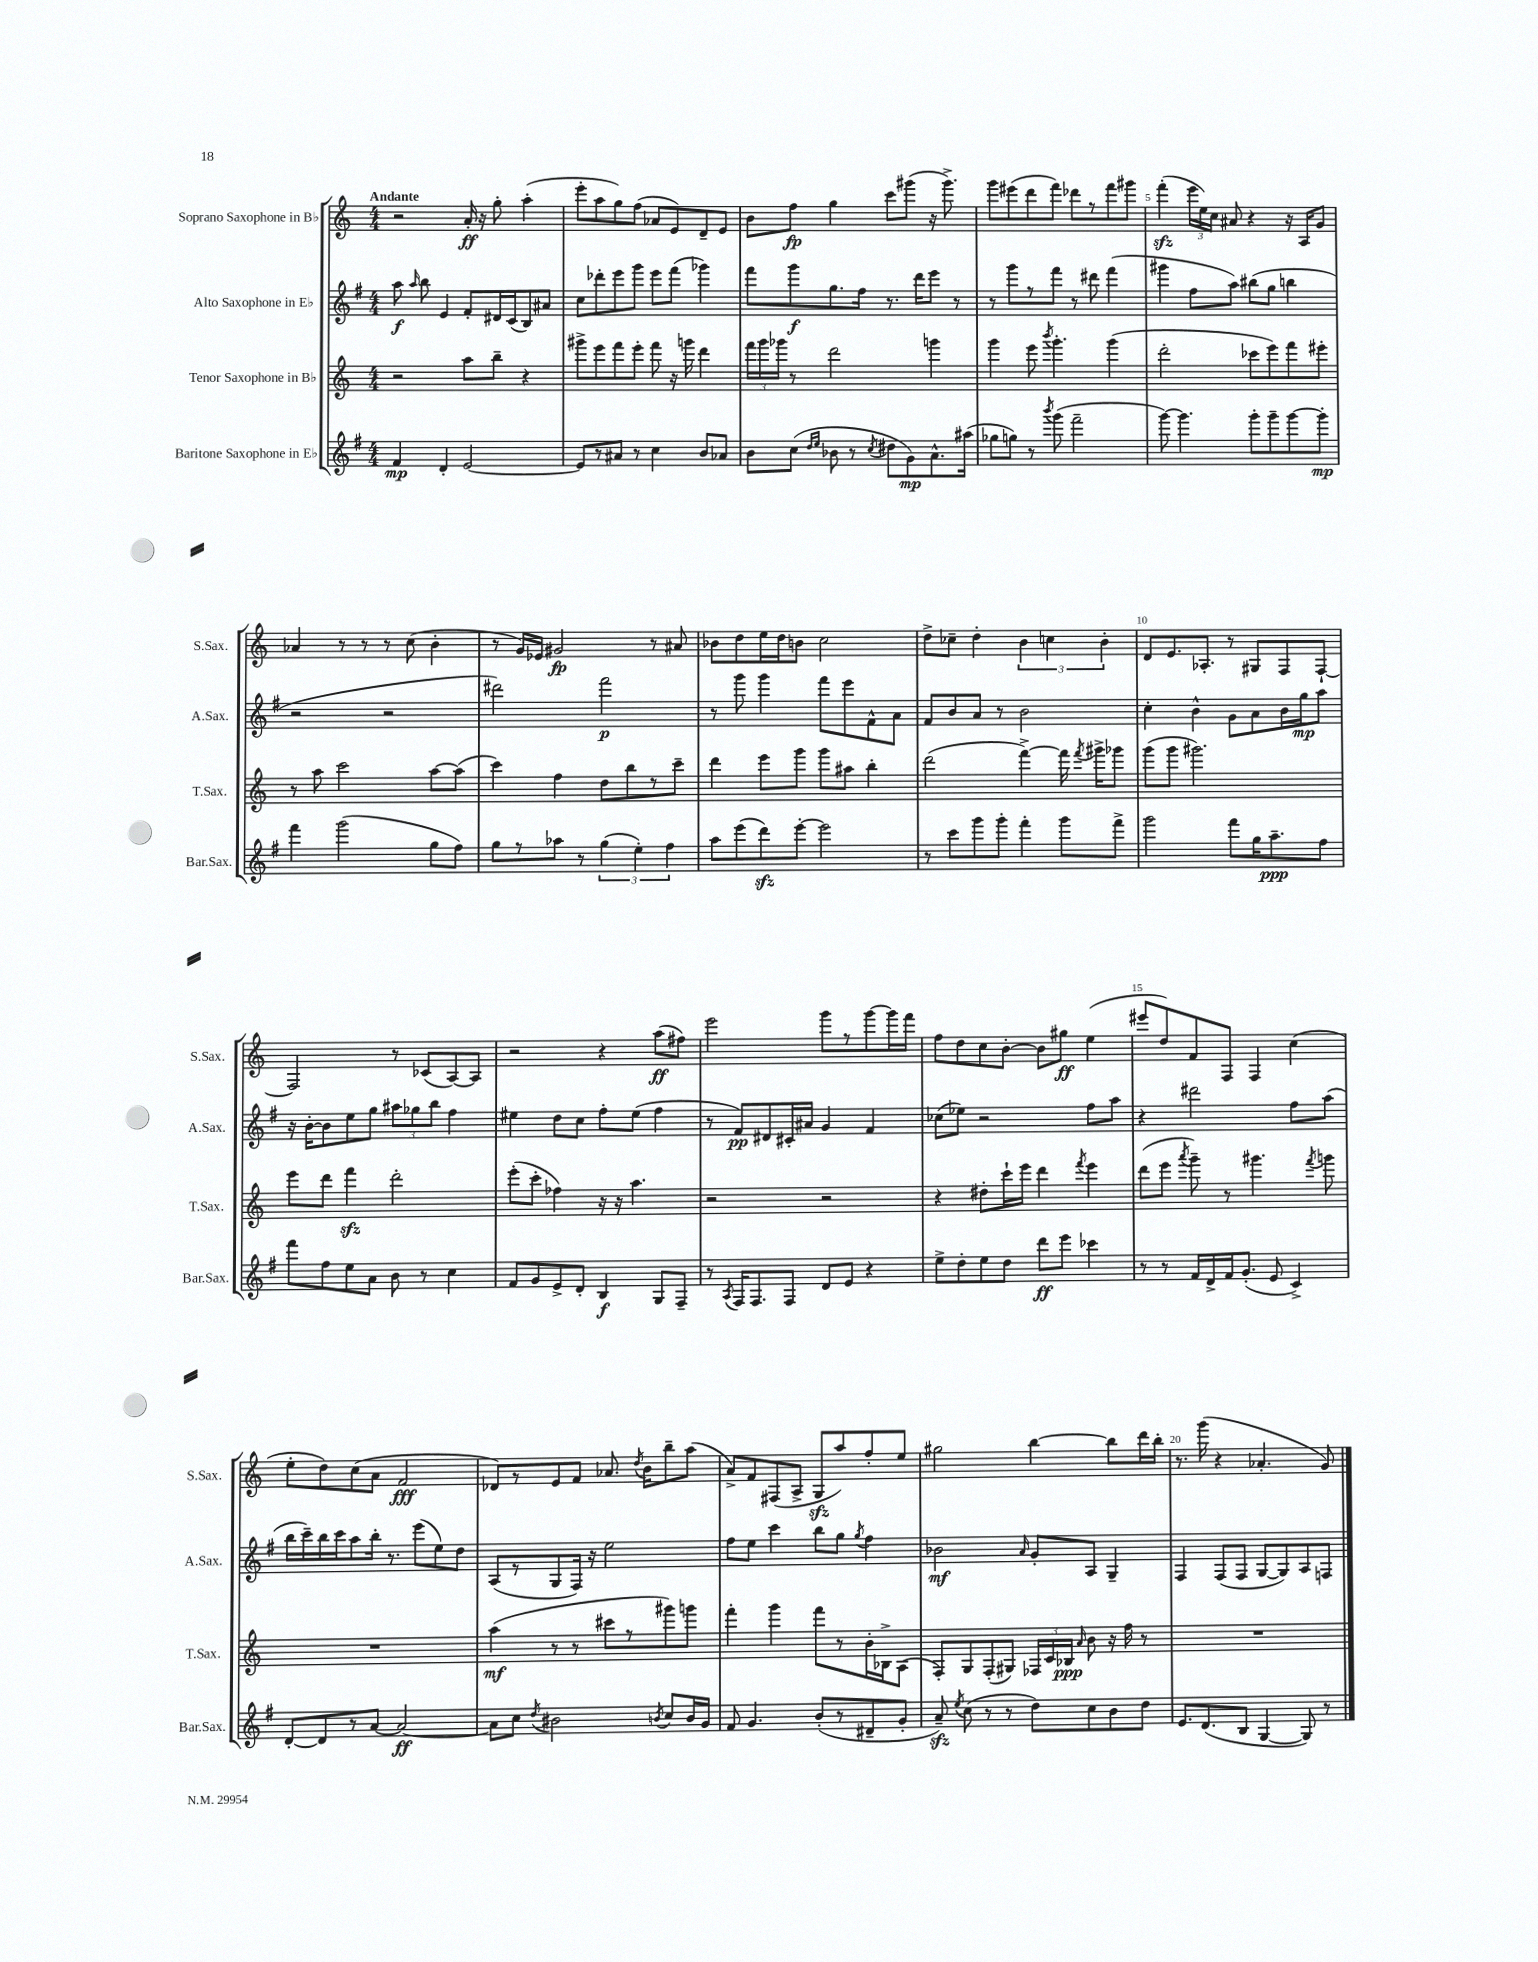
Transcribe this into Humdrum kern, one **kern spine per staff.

**kern	**dynam	**kern	**dynam	**kern	**dynam	**kern	**dynam
*part4	*part4	*part3	*part3	*part2	*part2	*part1	*part1
*staff4	*staff4	*staff3	*staff3	*staff2	*staff2	*staff1	*staff1
*I"Baritone Saxophone in E♭	*	*I"Tenor Saxophone in B♭	*	*I"Alto Saxophone in E♭	*	*I"Soprano Saxophone in B♭	*
*I'Bar.Sax.	*	*I'T.Sax.	*	*I'A.Sax.	*	*I'S.Sax.	*
*clefG2	*	*clefG2	*	*clefG2	*	*clefG2	*
*k[f#]	*	*k[]	*	*k[f#]	*	*k[]	*
*M4/4	*	*M4/4	*	*M4/4	*	*M4/4	*
=1	=1	=1	=1	=1	=1	=1	=1
!	!	!	!	!	!	!LO:TX:a:B:t=Andante	!
4f#/	mp	2r	.	8aa\	f	2r	.
.	.	.	.	16qqaa/	.	.	.
.	.	.	.	8bb\	.	.	.
4d'/	.	.	.	4e/	.	.	.
[2e/	.	8aa\L	.	8f#'/L	.	16a'/	ff
.	.	.	.	.	.	16r	.
.	.	8bb~\J	.	16d#X/L	.	8gg'\	.
.	.	.	.	(16c/J	.	.	.
.	.	4r	.	8B/)	.	(4aa'\	.
.	.	.	.	8a#X/J	.	.	.
=2	=2	=2	=2	=2	=2	=2	=2
8e/L]	.	8ggg#X^\L	.	8cc\L	.	8eee'\L	.
8r	.	8eee\	.	8ddd-X'\	.	8aa\	.
8a#X/J	.	8fff\	.	8eee\	.	8gg\)	.
8r	.	8eee'\J	.	8ggg\J	.	(8ff\J	.
4cc\	.	8fff\	.	8eee\L	.	8a-X/L	.
.	.	16r	.	(8fff#\J	.	8e/)	.
.	.	16gggn\	.	.	.	.	.
8b/L	.	4ddd\	.	4ggg-X\)	.	8d~/	.
8a-X/J	.	.	.	.	.	8e/J	.
=3	=3	=3	=3	=3	=3	=3	=3
8b\L	.	24fff\LL	.	8fff#\L	.	8b\L	.
.	.	24ggg\	.	.	.	.	.
.	.	24ggg-X\JJ	.	.	.	.	.
(8cc\J	.	8r	.	8ggg\	f	8ff\J	fp
16qqdd/LL	.	.	.	.	.	.	.
16qqee/JJ	.	.	.	.	.	.	.
8b-X\	.	2ddd\	.	8.gg\	.	4gg\	.
8r	.	.	.	.	.	.	.
.	.	.	.	16ff#\Jk	.	.	.
8qcc/	.	.	.	.	.	.	.
8dd#X\L	.	.	.	8.r	.	8ccc\L	.
8g\)	mp	.	.	.	.	(8ggg#X\J	.
.	.	.	.	16ddd\KL	.	.	.
8.a^^\	.	4gggn\	.	8eee\J	.	16r	.
.	.	.	.	.	.	8.ggg#^\)	.
.	.	.	.	8r	.	.	.
(16aa#X\Jk	.	.	.	.	.	.	.
=4	=4	=4	=4	=4	=4	=4	=4
8gg-X\L	.	4ggg\	.	8r	.	8ggg\L	.
8ggn\J)	.	.	.	8ggg\L	.	(8eee#X\	.
8r	.	8eee\	.	8r	.	8ddd\	.
8qbbb/	.	8qbbb/	.	.	.	.	.
(8ggg\	.	4.ggg'\	.	8fff#\J	.	8fff\J)	.
2fff#~\	.	.	.	8r	.	8ddd-X\L	.
.	.	.	.	8ddd#X\	.	8r	.
.	.	(4ggg\	.	(4fff#\	.	8fff\	.
.	.	.	.	.	.	8ggg#X\J	.
=5	=5	=5	=5	=5	=5	=5	=5
[8ggg\)	.	2ddd'\	.	4ggg#X\	.	(4fffzz'\	.
4.ggg\]	.	.	.	.	.	.	.
.	.	.	.	8ff#\L	.	24eee\LL	.
.	.	.	.	.	.	24ee\)	.
.	.	.	.	.	.	24cc\JJ	.
.	.	.	.	8aa\J)	.	8a#X/	.
8ggg'\L	.	8ccc-X\L	.	(8bb#X\L	.	4r	.
8ggg~\	.	8eee\)	.	8gg\J	.	.	.
[8ggg\	.	8fff\	.	4bbn\	.	16r	.
.	.	.	.	.	.	16A/KL	.
8ggg'\J]	mp	8eee#X'\J	.	.	.	8g/J	.
!!LO:LB:g=z
=6	=6	=6	=6	=6	=6	=6	=6
4fff#\	.	8r	.	2r	.	4a-X/	.
.	.	8aa\	.	.	.	.	.
(2ggg\	.	2ccc\	.	.	.	8r	.
.	.	.	.	.	.	8r	.
.	.	.	.	2r	.	8r	.
.	.	.	.	.	.	(8cc\	.
8gg\L	.	[8aa\L	.	.	.	4b'\	.
8ff#\J)	.	(8aa\J]	.	.	.	.	.
=7	=7	=7	=7	=7	=7	=7	=7
8gg\L	.	4ccc\)	.	2ddd#X\)	.	8r	.
8r	.	.	.	.	.	16g/LL)	.
.	.	.	.	.	.	16e-X/JJ	.
8aa-X\J	.	4ff\	.	.	.	2g#X/	fp
8r	.	.	.	.	.	.	.
(6gg\	.	8dd\L	.	2fff#\	p	.	.
.	.	8bb\	.	.	.	.	.
6ee'\)	.	.	.	.	.	.	.
.	.	8r	.	.	.	8r	.
6ff#\	.	.	.	.	.	.	.
.	.	8ccc~\J	.	.	.	8a#X/	.
=8	=8	=8	=8	=8	=8	=8	=8
8aa\L	.	4ddd\	.	8r	.	8b-X\L	.
(8eee\	.	.	.	8ggg\	.	8dd\	.
8dddzz\)	.	8eee\L	.	4ggg\	.	16ee\L	.
.	.	.	.	.	.	16dd\J	.
[8eee'\J	.	8ggg\J	.	.	.	8bn\J	.
2eee\]	.	8ggg\L	.	8fff#\L	.	2cc\	.
.	.	8aa#X\J	.	8eee\	.	.	.
.	.	4bb'\	.	8f#^^\	.	.	.
.	.	.	.	8a\J	.	.	.
=9	=9	=9	=9	=9	=9	=9	=9
8r	.	(2ddd\	.	8f#/L	.	8dd^\L	.
8ccc\L	.	.	.	8b/	.	8cc-X~\J	.
8ggg\	.	.	.	8a/J	.	4dd'\	.
8ggg'\J	.	.	.	8r	.	.	.
4fff#'\	.	[4fff^\)	.	2b\	.	6b\	.
.	.	.	.	.	.	6ccn\	.
8ggg\L	.	16fff\]	.	.	.	.	.
.	.	8qfff/	.	.	.	.	.
.	.	16ggg#X^\KL	.	.	.	.	.
.	.	.	.	.	.	6b'\	.
8fff#^\J	.	8ggg-X\J	.	.	.	.	.
=10	=10	=10	=10	=10	=10	=10	=10
2ggg\	.	(8ggg\L	.	4cc'\	.	8d/L	.
.	.	8ggg\J	.	.	.	8.e/	.
.	.	2.ggg#X\)	.	4b^^\	.	.	.
.	.	.	.	.	.	8.A-X'/J	.
8fff#\L	.	.	.	8g\L	.	8r	.
16gg\K	.	.	.	8a\	.	8G#X/L	.
8.aa~\	ppp	.	.	.	.	.	.
.	.	.	.	16b\L	.	8F/	.
.	.	.	.	16gg\J	mp	.	.
8ff#\J	.	.	.	8aa\J	.	[8F`/J	.
!!LO:LB:g=z
=11	=11	=11	=11	=11	=11	=11	=11
8fff#\L	.	8eee\L	.	16r	.	2F/]	.
.	.	.	.	[16b'\KL	.	.	.
8ff#\	.	8ddd\J	.	8b\]	.	.	.
8ee\	.	4fffzz\	.	8ee\	.	.	.
8a\J	.	.	.	8gg\J	.	.	.
8b\	.	2ddd'\	.	12aa#X\L	.	8r	.
.	.	.	.	12gg-X\	.	.	.
8r	.	.	.	.	.	(8c-X/L	.
.	.	.	.	12bb\J	.	.	.
4cc\	.	.	.	4ff#\	.	[8A/)	.
.	.	.	.	.	.	8A/J]	.
=12	=12	=12	=12	=12	=12	=12	=12
8f#/L	.	(8eee'\L	.	4ee#X\	.	2r	.
8g/	.	8ccc'\J	.	.	.	.	.
8e^/	.	4ff-X\)	.	8dd\L	.	.	.
8d'/J	.	.	.	8cc\J	.	.	.
4B/	f	16r	.	8ff#'\L	.	4r	.
.	.	16r	.	.	.	.	.
.	.	4.aa\	.	(8ee#\J	.	.	.
8G/L	.	.	.	4ff#\	.	(8aa\L	ff
8F#~/J	.	.	.	.	.	8ff#X\J)	.
=13	=13	=13	=13	=13	=13	=13	=13
8r	.	2r	.	8r	.	2eee\	.
8qA/	.	.	.	.	.	.	.
16F#/KL	.	.	.	8f#/L)	pp	.	.
8.F#/	.	.	.	.	.	.	.
.	.	.	.	8d#X/	.	.	.
8F#/J	.	.	.	16c#X'/L	.	.	.
.	.	.	.	16a#X/JJ	.	.	.
8d/L	.	2r	.	4g/	.	8ggg\L	.
8e/J	.	.	.	.	.	8r	.
4r	.	.	.	4f#/	.	[8ggg\	.
.	.	.	.	.	.	16ggg\L]	.
.	.	.	.	.	.	16fff\JJ	.
=14	=14	=14	=14	=14	=14	=14	=14
8ee^\L	.	4r	.	(8cc-X\L	.	8ff\L	.
8dd'\	.	.	.	8ee-X\J)	.	8dd\	.
8ee\	.	8dd#X'\L	.	2r	.	8cc\	.
8dd\J	.	16ccc`\L	.	.	.	[8b'\J	.
.	.	16eee\JJ	.	.	.	.	.
8ddd\L	ff	4ddd\	.	.	.	8b\L]	.
8eee\J	.	.	.	.	.	8gg#X\J	ff
.	.	8qfff/	.	.	.	.	.
4ccc-X\	.	4eee\	.	8ff#\L	.	(4ee\	.
.	.	.	.	8aa\J	.	.	.
=15	=15	=15	=15	=15	=15	=15	=15
8r	.	(8ddd\L	.	4r	.	8eee#X/L	.
8r	.	8eee\J	.	.	.	8dd/)	.
.	.	8qaaa/	.	.	.	.	.
16f#/LL	.	8ggg~\)	.	2ddd#X\	.	8f/	.
16d^/	.	.	.	.	.	.	.
16f#/J	.	8r	.	.	.	8F/J	.
(8.g'/J	.	.	.	.	.	.	.
.	.	4.ggg#X\	.	.	.	4F/	.
8e/	.	.	.	.	.	.	.
4c^/)	.	.	.	8ff#\L	.	(4cc\	.
.	.	8qfff/	.	.	.	.	.
.	.	8gggn\	.	(8aa\J	.	.	.
!!LO:LB:g=z
=16	=16	=16	=16	=16	=16	=16	=16
[8d'/L	.	1r	.	16bb\LL	.	8ee'\L	.
.	.	.	.	16ccc~\)	.	.	.
8d/]	.	.	.	16bb\	.	8dd\)	.
.	.	.	.	16ccc\J	.	.	.
8r	.	.	.	8aa\	.	(8cc\	.
[8a/J	.	.	.	16bb'\Jk	.	8a\J	.
.	.	.	.	8.r	.	.	.
2a/_	ff	.	.	.	.	2f/	fff
.	.	.	.	(8eee\L	.	.	.
.	.	.	.	8ee\)	.	.	.
.	.	.	.	8dd\J	.	.	.
=17	=17	=17	=17	=17	=17	=17	=17
8a\L]	.	(4aa\	mf	(8A/L	.	8d-X/L)	.
8cc\J	.	.	.	8r	.	8r	.
8qdd/	.	.	.	.	.	.	.
2b#X\	.	8r	.	8G/	.	8e/	.
.	.	8r	.	16F#/Jk)	.	8f/J	.
.	.	.	.	16r	.	.	.
.	.	8ccc#X\L	.	2ee\	.	8.a-X/	.
.	.	8r	.	.	.	.	.
.	.	.	.	.	.	8qdd/	.
.	.	.	.	.	.	16b\KL	.
8qbn/	.	.	.	.	.	.	.
8cc/L	.	8ggg#X\)	.	.	.	8bb~\	.
16b/L	.	8gggn\J	.	.	.	(8aa\J	.
16g/JJ	.	.	.	.	.	.	.
=18	=18	=18	=18	=18	=18	=18	=18
8f#/	.	4fff'\	.	8ff#\L	.	8a^/L)	.
4.g/	.	.	.	8ee\J	.	8f/	.
.	.	4ggg\	.	4ccc\	.	(8F#X/	.
.	.	.	.	.	.	8A^/J	.
(8b'/L	.	8fff\L	.	8bb\L	.	8Gzz/L	.
8r	.	8r	.	8gg\J	.	8aa/)	.
.	.	.	.	8qgg/	.	.	.
8d#X~/	.	16b'\L	.	4ff#\	.	8ff'/	.
.	.	16B-X^\J	.	.	.	.	.
8g'/J	.	(8A\J	.	.	.	8ee/J	.
=19	=19	=19	=19	=19	=19	=19	=19
8azz~/)	.	8F'/L)	.	2b-X\	mf	2gg#X\	.
8qee/	.	.	.	.	.	.	.
(8cc\	.	8G/	.	.	.	.	.
8r	.	(8F'/	.	.	.	.	.
8r	.	8G#X/J)	.	.	.	.	.
.	.	.	.	16qqa/	.	.	.
8dd\L)	.	24F-X/LL	.	8g'/L	.	[4bb\	.
.	.	24c/	.	.	.	.	.
.	.	24B-X/JJ	ppp	.	.	.	.
.	.	16qqa/	.	.	.	.	.
8cc\	.	8b\	.	8A/J	.	.	.
8b\	.	16r	.	4G~/	.	8bb\L]	.
.	.	16ff\	.	.	.	.	.
8dd\J	.	8r	.	.	.	16ddd\L	.
.	.	.	.	.	.	16bb'\JJ	.
=20	=20	=20	=20	=20	=20	=20	=20
8.e/L	.	1r	.	4F#/	.	8.r	.
(8.d/	.	.	.	.	.	(16ggg\	.
.	.	.	.	(8F#/L	.	4r	.
8B/J	.	.	.	8F#/J	.	.	.
[4G/	.	.	.	[8G/L	.	4.a-X'/	.
.	.	.	.	8G/])	.	.	.
8G/])	.	.	.	8A/	.	.	.
8r	.	.	.	8Fn/J	.	8g/)	.
==	==	==	==	==	==	==	==
*-	*-	*-	*-	*-	*-	*-	*-
